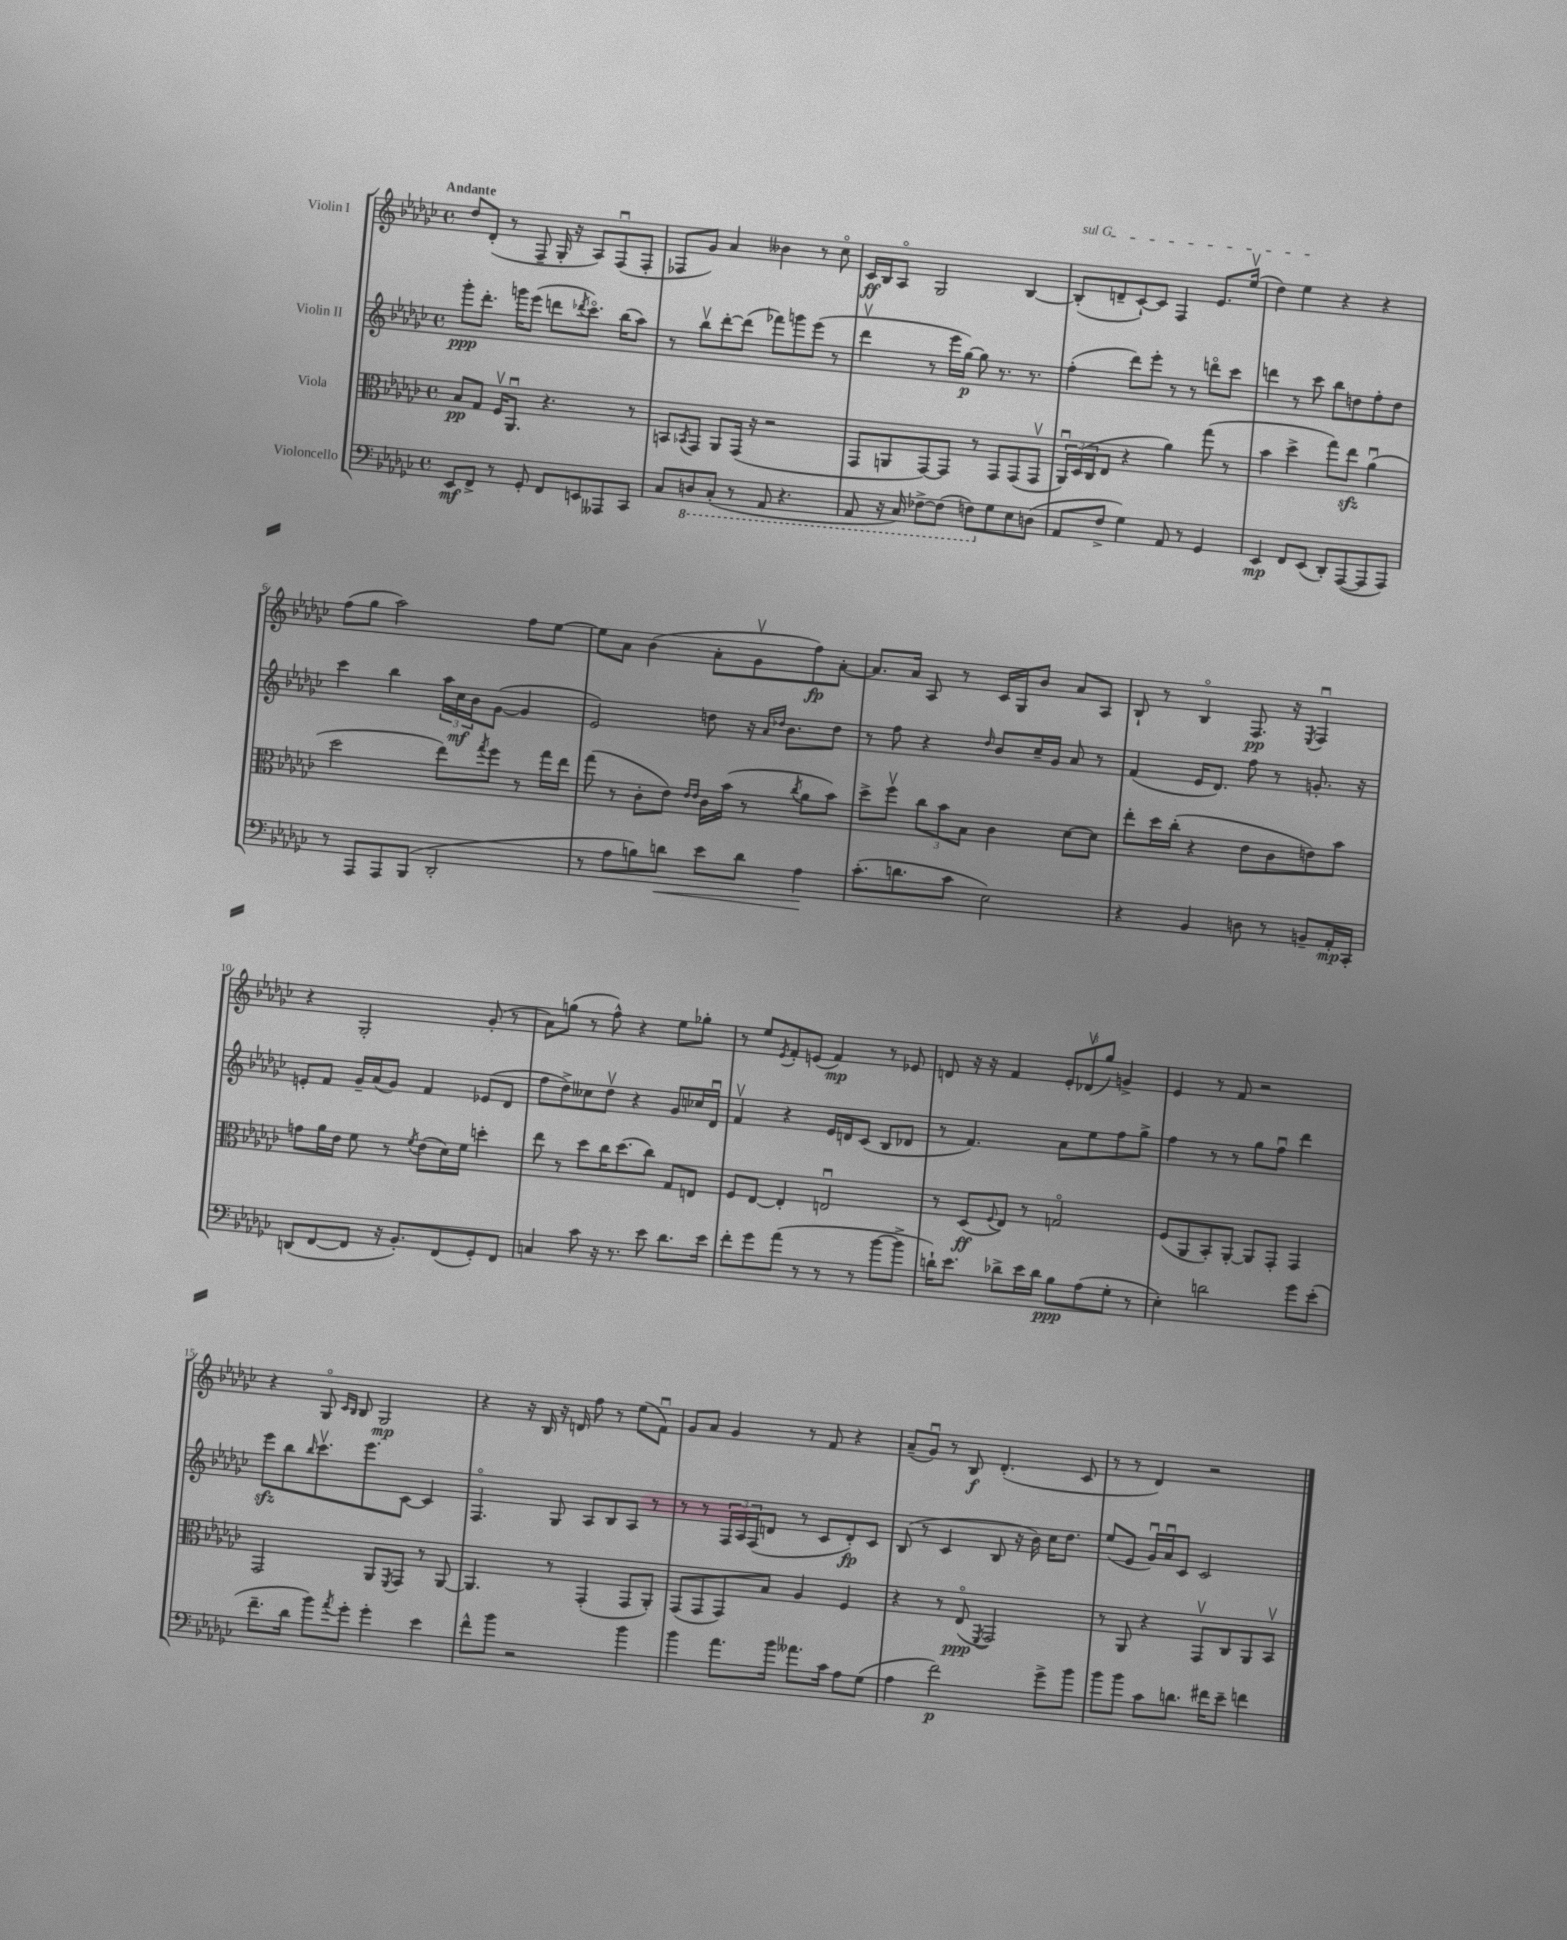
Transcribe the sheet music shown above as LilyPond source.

<<
\new StaffGroup <<
\new Staff = "s0" \with { instrumentName = "Violin I" } {
    \clef treble \key ges \major \defaultTimeSignature \time 4/4 \tempo "Andante"
    des''8 des'8-.( r8 f8-- ges16-. r16 aes8) f8\downbow( f8-. |
    fes8 ges'8) aes'4 beses'4 r8 ces''8\flageolet |
    ces'16\ff bes16 aes8\flageolet ges2 bes4~ |
    \once \override TextSpanner.bound-details.left.text = \markup { \italic "sul G" } bes8-.\startTextSpan( d'8-- ces'8~-!) ces'8 f4 ees'8. ees''16\upbow( |
    des''4) ees''4\stopTextSpan r4 r4 |
    f''8( ges''8 aes''2) f''8 ees''8~ |
    ees''8 aes'8 bes'4( aes'8-. ges'8\upbow f''8\fp) aes'8~-. |
    aes'8. aes'16 aes8 r8 ces'16 ges16 bes'8 aes'8 aes8 |
    bes8-! r8 bes4\flageolet f8.\pp r16 \acciaccatura { ees8 } f4\downbow |
    r4 ges2-. ges'8-.( r8 |
    aes'8) g''8( r8 f''8-^) r4 ees''8 ges''8-. |
    r8 ees''8 \acciaccatura { ees'8 } f'8-. e'8( f'4\mp) r8 ees'8 |
    d'8 r16 r16 f'4 \tuplet 3/2 { ees'8-. des'8\upbow( ges''8) } g'4-> |
    ees'4 r8 f'8 r2 |
    r4 ges8\flageolet \grace { ces'16 bes16 } bes8 ges2\mp |
    r4 r16 bes16 r16 d'16 f''8 r8 ees''8( f'8\downbow) |
    ges'8 aes'8 ges'4 r8 f'8 r4 |
    aes'8--( ges'8\downbow) r8 bes8\f des'4.-.( ces'8 |
    r8 r8 des'4) r2 \bar "|." |
}
\new Staff = "s1" \with { instrumentName = "Violin II" } {
    \clef treble \key ges \major \defaultTimeSignature \time 4/4
    ges'''8-.\ppp des'''8.-. g'''16 ees'''8( d'''8 \acciaccatura { des'''8 } ces'''8.\flageolet) bes''16( aes''8) |
    r8 bes''8\upbow des'''8~-. des'''8( fes'''8) g'''8 ees'''8( r8 |
    des'''4\upbow r8 ees'''16 ges''16~\p) ges''8 r8. r8. |
    f''4-.( des'''8) ees'''8-. r8 r8 d'''8\flageolet ces'''8 |
    d'''4 r8 ces'''8 bes''8 d''8 f''8-. d''8 |
    ces'''4 bes''4 \tuplet 3/2 { aes''16 ces''16\mf bes'16 } ges'8~( ges'4 |
    ees'2) d''8 r16 \grace { aes'16 des''16 } bes'8. des''8 |
    r8 f''8 r4 \grace { des''16 } bes'8 ces''16-- ges'16 aes'8 r8 |
    f'4( ees'16 des'8.) f''8 r8 g'8.-. r16 |
    e'8-. f'8 ges'16-- aes'16( ges'8) f'4 ees'8( des'8 |
    f''8 des''8->) ceses''8 des''8\upbow r4 ges'8 ces''16 des'16\downbow |
    f'4\upbow r4 ees'16 d'16 ces'8( bes8 des'8 |
    r8 f'4.) aes'8 ees''8 f''8 ges''8-> |
    f''4 r8 r8 ges''8 f''8\downbow des'''4 |
    ees'''8\sfz bes''8 \grace { bes''16 } ces'''8.\upbow ees'''8. ces'8~ ces'4 |
    f4.\flageolet ges8 aes8 bes8 aes8 r8 |
    r8 r8 \tuplet 3/2 { f16 aes16 f16( } d'8 r8 ces'8 d'8-.\fp) ces'8 |
    bes8( r8 ces'4 bes8 r16 bes'16) ces''16 des''8. |
    ees''8( ees'8 ges'16\downbow) aes'16\downbow ces'8 ces'2 \bar "|." |
}
\new Staff = "s2" \with { instrumentName = "Viola" } {
    \clef alto \key ges \major \defaultTimeSignature \time 4/4
    bes8\pp ges8 f16\upbow aes,8.\downbow r4. r8 |
    b,8 \acciaccatura { bes,8 } ges,8 aes,8 ges,16( r16 r2 |
    ges,8 a,8 ges,8~) ges,8 r8 ges,8 ges,8( ges,8\upbow |
    \tuplet 3/2 { aes,16\downbow) des16( ces16 } ees8 r4 aes'4) ges''8( r8 |
    bes'4 des''4-> ges''8) ees''8\sfz aes'4\downbow( |
    des''2 ees''8) \acciaccatura { ges''8 } f''8 r8 ges''16 ees''16 |
    ges''8( r8 ces'8-. ees'8) \grace { ees'16 ees'16 } ces'16 bes'16( r8 \acciaccatura { ces''8 } aes'8 bes'8) |
    des''8-> f''8\upbow \tuplet 3/2 { ces''8 bes'8 bes8 } ces'4 des'8~ des'8 |
    ees''8-. des''16 ces''16-.( r4 ees'8 ces'8 e'8) bes'8 |
    g'8 aes'16 ees'16 f'8 r8 \acciaccatura { f'8 } ees'8( des'16) f'16 d''4-. |
    ees''8 r8 des''8 ces''16 des''8.( ces''8) ges8 e8 |
    f8 ees8~ ees4-. e2\downbow |
    r8 des8\ff( \appoggiatura { f8 } ees8) r8 g2\flageolet |
    f8( aes,8 bes,8-.) aes,8~-. aes,8 ges,8-. ges,4 |
    ges,2 aes,8 \acciaccatura { f,8 } ges,8 r8 aes,8~ |
    aes,4. r8 ges,4-.( ges,8 aes,8-.) |
    ges,8( ges,8 ges,8) bes8 aes4 f4 |
    r4 r8 ees8\flageolet\ppp( \acciaccatura { f,8 } ges,2) |
    r8 aes,8 r4 ges,8\upbow ces8 aes,8 bes,8\upbow \bar "|." |
}
\new Staff = "s3" \with { instrumentName = "Violoncello" } {
    \clef bass \key ges \major \defaultTimeSignature \time 4/4
    ees,8\mf f,8-> r8 ges,8-. f,8 e,8 aeses,,8 ces,8 |
    ces8 \ottava #-1 d,8 ces,8-.( r8 aes,,8 r4. |
    aes,,8 r16 ces,16) fes,8~-> fes,8( f,8) \ottava #0 ges8 ees8 d8( |
    aes,8 f8-> ges4) aes,8 r8 ges,4 |
    ees,4\mp f,8 ees,8( des,8-.) aes,,8~( aes,,8 aes,,8) |
    r8 aes,,8 aes,,8 bes,,8( des,2-. |
    r8 aes8 b8) d'8\< ees'8 d'8 aes4\! |
    ces'8.-.( d'8. ces'8 ees2) |
    r4 bes,4 d8 r8 b,8-- aes,16-.\mp ces,16-. |
    d,8( f,8~ f,8 r16 bes,8.-.) f,8( ges,8-.) f,8 |
    c4 ces'8 r16 r8. ees'8 des'8. ees'16 |
    f'8-. ges'8 aes'8( r8 r8 r8 bes'8~ bes'8-> |
    d'16-!) ees'8. des'8-> ees'16 des'16 bes8\ppp aes8( ges8-. r8 |
    ees4-.) d'2 ges'8 ees'8-.( |
    f'8.-- des'16 bes'8) \acciaccatura { aes'8 } ges'8-. ges'4-. ees'4 |
    f'8-^ bes'8 r2 bes'4 |
    bes'4 aes'8. bes'16 aeses'8. ces'16 aes8 ges8( |
    aes4 f'2\p) ges'8-> bes'8 |
    bes'8 bes'8 ces'8 d'8. fis'16 ees'8-- f'4 \bar "|." |
}
>>
>>
